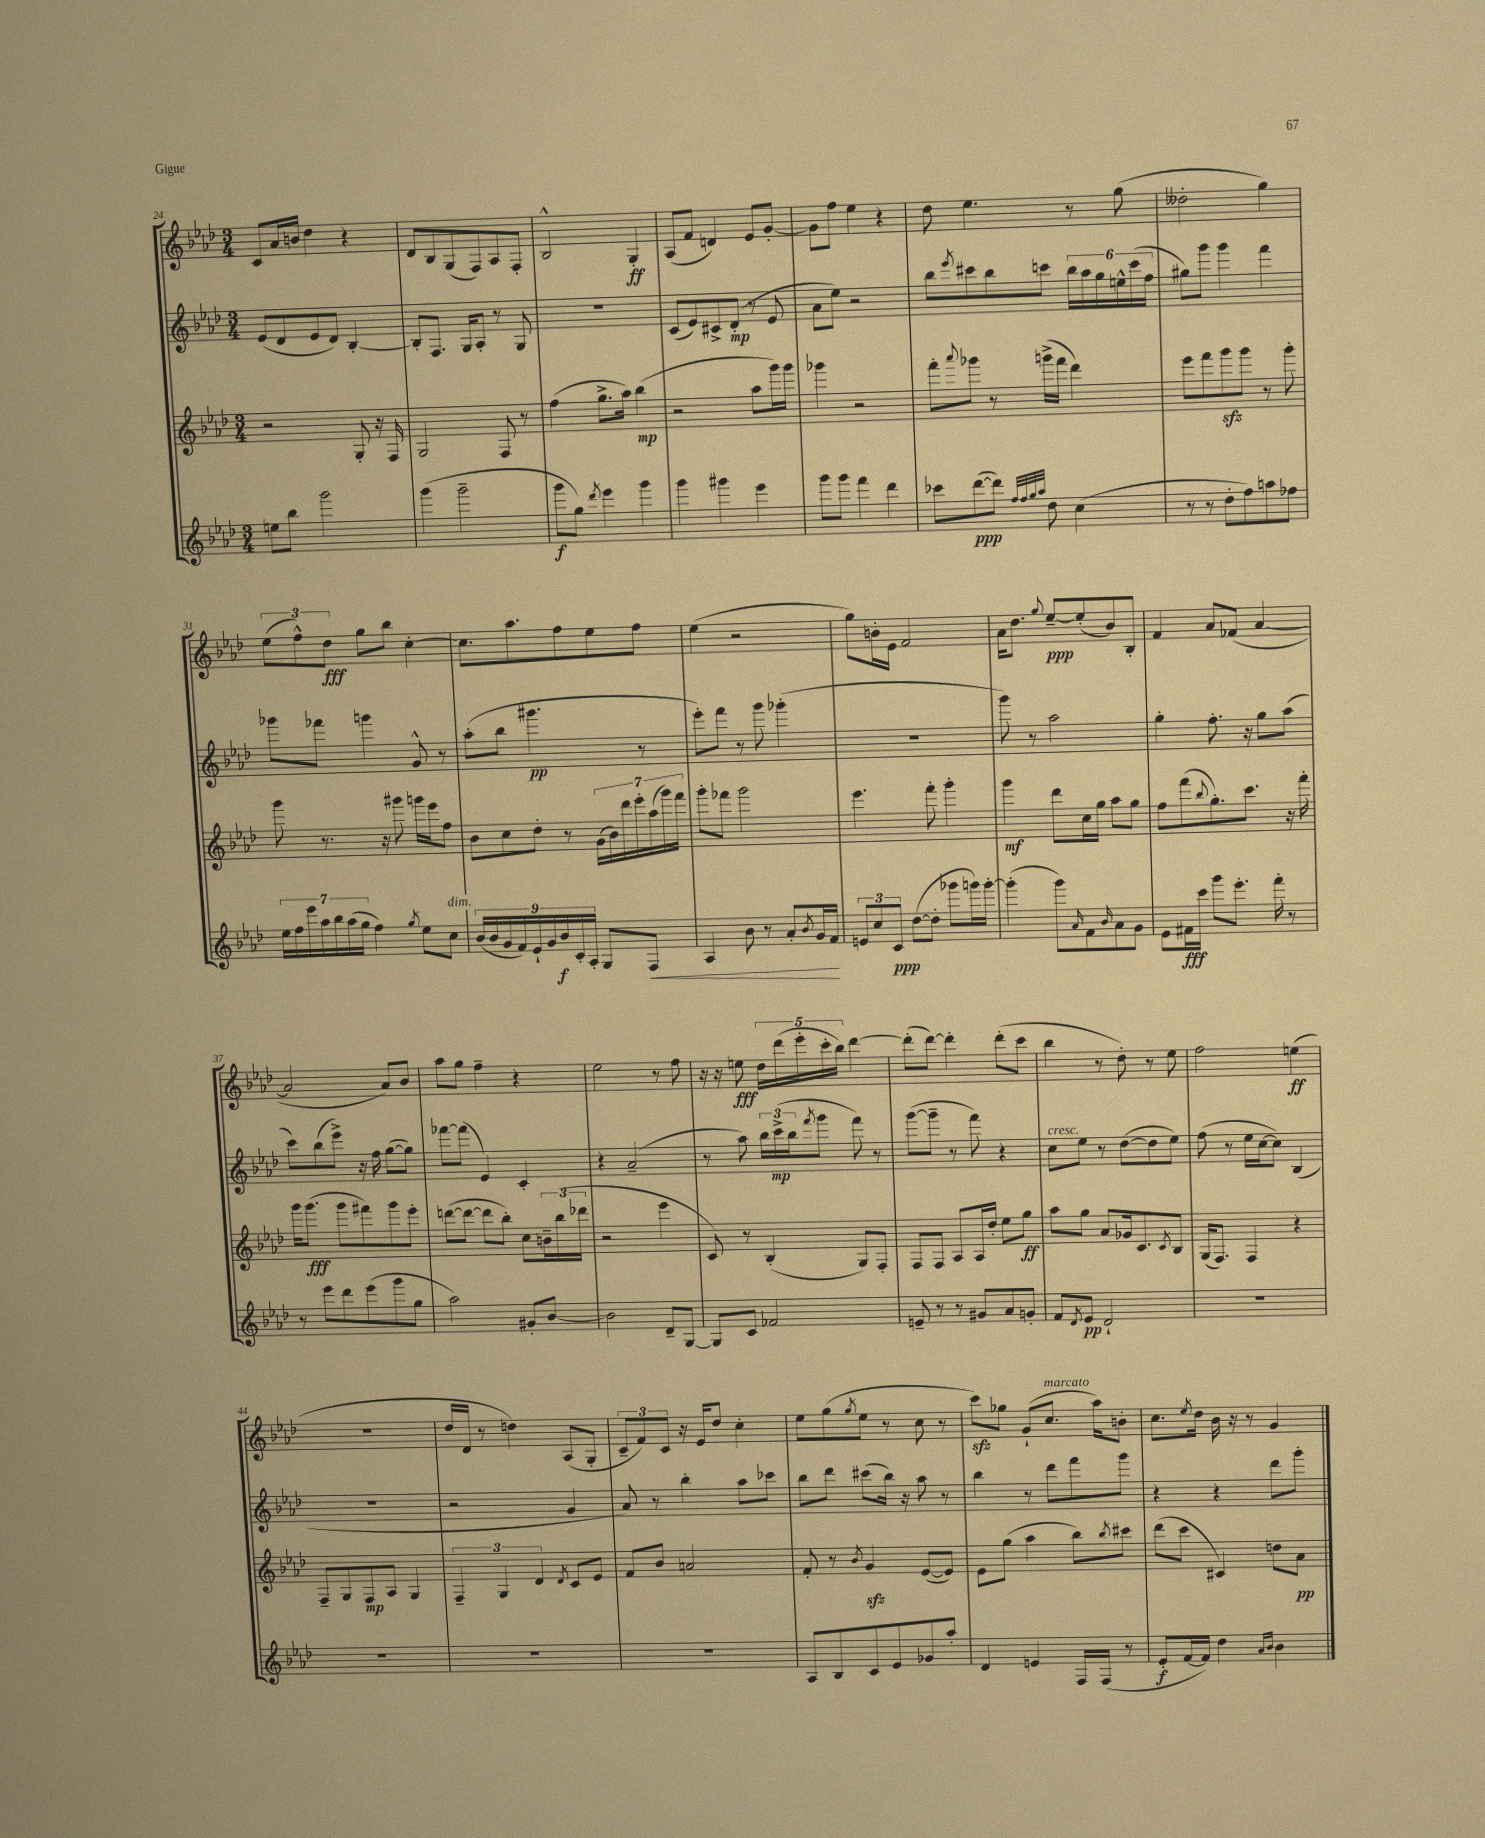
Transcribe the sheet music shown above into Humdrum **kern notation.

**kern	**dynam	**kern	**dynam	**kern	**dynam	**kern	**dynam
*part4	*part4	*part3	*part3	*part2	*part2	*part1	*part1
*staff4	*staff4	*staff3	*staff3	*staff2	*staff2	*staff1	*staff1
*clefG2	*	*clefG2	*	*clefG2	*	*clefG2	*
*k[b-e-a-d-]	*	*k[b-e-a-d-]	*	*k[b-e-a-d-]	*	*k[b-e-a-d-]	*
*M3/4	*	*M3/4	*	*M3/4	*	*M3/4	*
=24	=24	=24	=24	=24	=24	=24	=24
8een\L	.	2r	.	(8e-/L	.	8c/L	.
8bb-\J	.	.	.	8d-/	.	16a-/L	.
.	.	.	.	.	.	16bn/JJ	.
2ggg\	.	.	.	8e-/	.	4dd-\	.
.	.	.	.	8d-/J)	.	.	.
.	.	8G'/	.	[4B-'/	.	4r	.
.	.	16r	.	.	.	.	.
.	.	16F/	.	.	.	.	.
=25	=25	=25	=25	=25	=25	=25	=25
(4ggg\	.	2G/	.	8B-'/L]	.	8d-/L	.
.	.	.	.	8.F/J	.	8B-/	.
2ggg~\	.	.	.	.	.	(8G/	.
.	.	.	.	16G/KL	.	.	.
.	.	.	.	8A-'/J	.	8F/)	.
.	.	8F/	.	8r	.	8A-/	.
.	.	8r	.	8G/	.	8F'/J	.
=26	=26	=26	=26	=26	=26	=26	=26
8ggg\L	f	(4ff\	.	2.r	.	2B-^^/	.
8gg\J)	.	.	.	.	.	.	.
8qddd-/	.	.	.	.	.	.	.
4eee-\	.	8.gg^\L	.	.	.	.	.
.	.	16aa-\Jk)	.	.	.	.	.
4ggg\	.	(4bb-\	mp	.	.	4G'/	ff
=27	=27	=27	=27	=27	=27	=27	=27
4ggg\	.	2r	.	(8c/L	.	(8A-/L	.
.	.	.	.	8e-/)	.	8f/J	.
4ggg#X\	.	.	.	8c#X^/	.	4dn/)	.
.	.	.	.	(8d-'/J	mp	.	.
4eee-\	.	8aa-\L	.	8r	.	8e-/L	.
.	.	16ggg\L)	.	8e-/	.	[8g'/J	.
.	.	16ggg\JJ	.	.	.	.	.
=28	=28	=28	=28	=28	=28	=28	=28
8ggg\L	.	4ggg-X\	.	8a-\L	.	8g\L]	.
8ggg\J	.	.	.	8ee-\J)	.	8ff\J	.
4fff\	.	2r	.	2r	.	4ee-\	.
4ddd-\	.	.	.	.	.	4r	.
=29	=29	=29	=29	=29	=29	=29	=29
8ccc-X\L	.	8fff'\L	.	8bb-\L	.	8dd-\	.
.	.	8qqaaa-/	.	8qeee-/	.	.	.
([8ddd-\	ppp	8ggg-X\J	.	8ccc#X\	.	4.ee-\	.
8ddd-\J])	.	8r	.	8bb-\	.	.	.
32qqff/LLL	.	.	.	.	.	.	.
32qqff/	.	.	.	.	.	.	.
32qqgg/	.	.	.	.	.	.	.
32qqaa-/JJJ	.	.	.	.	.	.	.
8dd-\	.	(16gggn^\LL	.	8cccn\J	.	.	.
.	.	16fff\JJ	.	.	.	.	.
(4cc\	.	4ddd-\)	.	24bb-\LL	.	8r	.
.	.	.	.	24aa-\	.	.	.
.	.	.	.	24gg\	.	.	.
.	.	.	.	24een^^\	.	(8gg\	.
.	.	.	.	(24ccc\	.	.	.
.	.	.	.	24ff\JJ	.	.	.
=30	=30	=30	=30	=30	=30	=30	=30
8r	.	8eee-\L	.	8gg#X\L)	.	2dd--X'\	.
8r	.	8fff\	.	8ggg\J	.	.	.
8dd-'\L	.	8gggzz\	.	4ggg\	.	.	.
8ff\)	.	8ggg\J	.	.	.	.	.
8aan\	.	8r	.	4fff\	.	4gg\)	.
8ff-X\J	.	8ggg'\	.	.	.	.	.
!!LO:LB:g=z
=31	=31	=31	=31	=31	=31	=31	=31
28ee-\LL	.	8ggg\	.	8ggg-X\L	.	(12ee-\L	.
28ff\	.	.	.	.	.	.	.
28eee-\	.	.	.	.	.	.	.
.	.	.	.	.	.	12ff^^\)	.
28aa-\	.	.	.	.	.	.	.
.	.	8.r	.	8fff-X\J	.	.	.
28bb-\	.	.	.	.	.	.	.
.	.	.	.	.	.	12dd-\J	fff
(28aa-\	.	.	.	.	.	.	.
28gg\JJ	.	.	.	.	.	.	.
4ff\)	.	.	.	4gggn\	.	8gg\L	.
.	.	16r	.	.	.	.	.
.	.	8ggg#X\	.	.	.	8bb-\J	.
8qgg/	.	.	.	.	.	.	.
8ee-\L	.	16gggn\LL	.	8g^^/	.	[4cc'\	.
.	.	16eee-\J	.	.	.	.	.
!LO:TX:a:i:t=dim.	!	!	!	!	!	!	!
8cc\J	.	8ff\J	.	8r	.	.	.
=32	=32	=32	=32	=32	=32	=32	=32
(18b-/LL	.	8b-\L	.	(8aa-'\L	.	8.cc\L]	.
18b-/	.	.	.	.	.	.	.
18g/	.	.	.	.	.	.	.
.	.	8cc\	.	8bb-\J	.	.	.
18f/)	.	.	.	.	.	.	.
.	.	.	.	.	.	8.aa-\	.
18e-`/	.	.	.	.	.	.	.
.	.	8dd-'\J	.	4.ggg#X\	pp	.	.
18g/	.	.	.	.	.	.	.
18b-/	f	.	.	.	.	.	.
.	.	8r	.	.	.	8ff\	.
18c'/	.	.	.	.	.	.	.
18A-'/JJ	.	.	.	.	.	.	.
8G/L	.	(28g\LL	.	.	.	8ee-\	.
.	.	28b-\)	.	.	.	.	.
.	.	28ddd-\	.	.	.	.	.
.	.	28eee-'\	.	.	.	.	.
!	!LO:HP:b	!	!	!	!	!	!
8F/J	<	.	.	8r	.	8ff\J	.
.	.	(28aa-\	.	.	.	.	.
.	.	28ggg\)	.	.	.	.	.
.	.	28fff\JJ	.	.	.	.	.
=33	=33	=33	=33	=33	=33	=33	=33
4A-/	.	8ggg'\L	.	8eee-'\L)	.	(4ee-\	.
.	.	8fff-X\J	.	8fff\J	.	.	.
8b-\	.	2ggg\	.	8r	.	2r	.
8r	.	.	.	8ggg\	.	.	.
8a-'/L	.	.	.	(4ggg-X'\	.	.	.
8qb-/	.	.	.	.	.	.	.
16g/L	.	.	.	.	.	.	.
16f/JJ	.	.	.	.	.	.	.
.	[	.	.	.	.	.	.
=34	=34	=34	=34	=34	=34	=34	=34
12en/L	.	4.eee-\	.	2.r	.	8gg\L)	.
12cc/	.	.	.	.	.	.	.
.	.	.	.	.	.	16bn'\L	.
12c/J	ppp	.	.	.	.	.	.
.	.	.	.	.	.	16e-\JJ	.
([8dd-\L	.	.	.	.	.	2f/	.
8dd-'\J]	.	8fff'\	.	.	.	.	.
8ggg-X\L	.	4ggg'\	.	.	.	.	.
16gggn\L)	.	.	.	.	.	.	.
[16ggg'\JJ	.	.	.	.	.	.	.
=35	=35	=35	=35	=35	=35	=35	=35
(4ggg'\]	.	4ggg\	mf	8ggg\)	.	16a-\KL	.
.	.	.	.	.	.	8.dd-\J	.
.	.	.	.	8r	.	.	.
.	.	.	.	.	.	8qqgg/	.
8ggg\L)	.	8ddd-\L	.	2aa-\	.	[8ee-~/L	ppp
16qqa-/	.	.	.	.	.	.	.
8f\	.	16cc\L	.	.	.	(8ee-'/]	.
.	.	16gg\JJ	.	.	.	.	.
16qqb-/	.	.	.	.	.	.	.
8a-\	.	8aa-\L	.	.	.	8b-/)	.
8g\J	.	8gg\J	.	.	.	8B-'/J	.
=36	=36	=36	=36	=36	=36	=36	=36
8e-\L	.	8ff\L	.	4gg'\	.	4f/	.
16f#X\L	fff	(8fff\	.	.	.	.	.
16ccc\JJ	.	.	.	.	.	.	.
.	.	8qqbb-/	.	.	.	.	.
8ggg\L	.	8.gg'\)	.	8.ff'\	.	8a-/L	.
8.eee-'\J	.	.	.	.	.	(8f-X/J	.
.	.	8.ccc\J	.	16r	.	.	.
.	.	.	.	8gg\L	.	[4a-/	.
16fff'\	.	.	.	.	.	.	.
8r	.	16r	.	(8aa-\J	.	.	.
.	.	16fff'\	.	.	.	.	.
!!LO:LB:g=z
=37	=37	=37	=37	=37	=37	=37	=37
8r	.	16ggg\KL	.	8ccc\L)	.	2a-/]	.
.	.	(8.ggg\J	fff	.	.	.	.
8eee-\L	.	.	.	(8bb-\	.	.	.
8ddd-\	.	8ggg\L	.	8eee-^\J)	.	.	.
(8eee-\	.	8fff#X\)	.	16r	.	.	.
.	.	.	.	16ff\	.	.	.
8ggg\	.	8ggg\	.	([8gg\L	.	8a-/L)	.
8gg\J	.	8eee-'\J	.	8gg\J])	.	8b-/J	.
=38	=38	=38	=38	=38	=38	=38	=38
2aa-\)	.	([8dddn\L	.	[8fff-X\L	.	8aa-\L	.
.	.	8ddd\J_	.	(8fff-\J]	.	8gg\J	.
.	.	8ddd\L]	.	4e-/)	.	4ff~\	.
.	.	8bb-'\J)	.	.	.	.	.
8g#X'/L	.	8cc\L	.	4c'/	.	4r	.
[8b-/J	.	24bn~\L	.	.	.	.	.
.	.	(24bb-\	.	.	.	.	.
.	.	24ddd-X\JJ	.	.	.	.	.
=39	=39	=39	=39	=39	=39	=39	=39
2b-\]	.	2r	.	4r	.	2ee-\	.
.	.	.	.	(2a-~/	.	.	.
8d-~/L	.	4eee-\	.	.	.	8r	.
[8G/J	.	.	.	.	.	8ff\	.
=40	=40	=40	=40	=40	=40	=40	=40
8G/L]	.	8c/)	.	8r	.	16r	.
.	.	.	.	.	.	16r	.
8c/J	.	8r	.	8aa-\)	.	8een\	fff
2f-X/	.	(4B-'/	.	24bb-\LL	.	20dd-\LL	.
.	.	.	.	(24ccc^\	mp	.	.
.	.	.	.	.	.	(20ddd-\	.
.	.	.	.	24bb-\J	.	.	.
.	.	.	.	.	.	20eee-'\	.
.	.	.	.	8qfff/	.	.	.
.	.	.	.	8ggg\J	.	.	.
.	.	.	.	.	.	20ccc'\	.
.	.	.	.	.	.	20bb-\JJ)	.
.	.	8G/L)	.	8fff\)	.	[4ddd-\	.
.	.	8F'/J	.	8r	.	.	.
=41	=41	=41	=41	=41	=41	=41	=41
8en~/	.	8F/L	.	([8ggg\L	.	(8ddd-'\L]	.
8r	.	8F/J	.	8ggg~\J]	.	[8ddd-\J)	.
8r	.	8A-/L	.	8r	.	4ddd-'\]	.
8g#X/L	.	16A-/L	.	8fff\)	.	.	.
.	.	16dd-'/JJ	.	.	.	.	.
8a-/	.	8ee-\L	.	4r	.	(8ddd-'\L	.
8gn'/J	.	8gg\J	ff	.	.	8ccc\J	.
=42	=42	=42	=42	=42	=42	=42	=42
!	!	!	!	!LO:TX:a:i:t=cresc.	!	!	!
8f/L	.	8aa-\L	.	8cc\L	.	4bb-\	.
8qd-/	.	.	.	.	.	.	.
8e-/J	pp	8gg\J	.	8ee-\J	.	.	.
2d-`/	.	8a-/L	.	8r	.	8r	.
.	.	16g-X/k	.	([8dd-\L	.	8dd-'\)	.
.	.	8.c/	.	.	.	.	.
.	.	.	.	8dd-\]	.	8r	.
.	.	8qc/	.	.	.	.	.
.	.	8B-/J	.	8ee-\J)	.	8ee-\	.
=43	=43	=43	=43	=43	=43	=43	=43
2.r	.	(16G/KL	.	(8ff\	.	2ff\	.
.	.	8.F/J)	.	.	.	.	.
.	.	.	.	8r	.	.	.
.	.	4F/	.	16ee-\LL	.	.	.
.	.	.	.	[16cc\J	.	.	.
.	.	.	.	8cc\J])	.	.	.
.	.	4r	.	(4B-/	.	(4een\	ff
!!LO:LB:g=z
=44	=44	=44	=44	=44	=44	=44	=44
2.r	.	8F~/L	.	2.r	.	2.r	.
.	.	8G/	.	.	.	.	.
.	.	8F/	mp	.	.	.	.
.	.	8A-/J	.	.	.	.	.
.	.	4G/	.	.	.	.	.
=45	=45	=45	=45	=45	=45	=45	=45
2.r	.	6F~/	.	2r	.	16dd-/LL	.
.	.	.	.	.	.	16d-/JJ	.
.	.	.	.	.	.	8r	.
.	.	6G/	.	.	.	.	.
.	.	.	.	.	.	4ddn\)	.
.	.	6d-/	.	.	.	.	.
.	.	8qd-/	.	.	.	.	.
.	.	8c/L	.	4g/	.	(8A-/L	.
.	.	8e-/J	.	.	.	8G'/J	.
=46	=46	=46	=46	=46	=46	=46	=46
2.r	.	8f/L	.	8a-/)	.	12c~/L	.
.	.	.	.	.	.	12f/)	.
.	.	8b-/J	.	8r	.	.	.
.	.	.	.	.	.	12c/J	.
.	.	2an/	.	4bb-'\	.	16r	.
.	.	.	.	.	.	16e-/KL	.
.	.	.	.	.	.	8dd-/J	.
.	.	.	.	8aa-\L	.	4cc'\	.
.	.	.	.	8ccc-X\J	.	.	.
=47	=47	=47	=47	=47	=47	=47	=47
8A-/L	.	8f'/	.	8bb-\L	.	8ee-\L	.
8B-/	.	8r	.	8ddd-\J	.	(8gg\	.
.	.	8qb-/	.	.	.	8qgg/	.
8c/	.	4gzz/	.	(8ccc#X\L	.	8ee-\J	.
8e-/	.	.	.	16bb-\Jk)	.	8r	.
.	.	.	.	16r	.	.	.
8g-X/	.	([8e-/L	.	8aa-\	.	8cc\	.
8aa-'/J	.	8e-/J])	.	8r	.	8r	.
=48	=48	=48	=48	=48	=48	=48	=48
4d-/	.	8e-\L	.	4bb-\	.	8ccczz\L)	.
.	.	(8gg\J	.	.	.	8gg-X\J	.
4en/	.	4aa-\	.	8r	.	(8g`/L	.
!	!	!	!	!	!	!LO:TX:a:i:t=marcato	!
.	.	.	.	8ddd-\L	.	8.cc/J	.
16F/LL	.	8bb-\L)	.	8fff\	.	.	.
(16F/JJ	.	.	.	.	.	16aa-\KL)	.
.	.	8qbb-/	.	.	.	.	.
8r	.	8ccc#X\J	.	8ggg\J	.	8bn'\J	.
=49	=49	=49	=49	=49	=49	=49	=49
8e-'/L	f	(8ddd-\L	.	4r	.	8.cc\L	.
[16f/L	.	8ccc\J	.	.	.	.	.
.	.	.	.	.	.	8qee-/	.
16f/JJ])	.	.	.	.	.	16dd-\Jk	.
4dd-\	.	4c#X/)	.	4r	.	16b-\	.
.	.	.	.	.	.	16r	.
.	.	.	.	.	.	8r	.
16qqa-/LL	.	.	.	.	.	.	.
16qqb-/JJ	.	.	.	.	.	.	.
4b-\	.	8ddn\L	.	8ddd-\L	.	4g/	.
.	.	8a-\J	pp	8ggg'\J	.	.	.
==	==	==	==	==	==	==	==
*-	*-	*-	*-	*-	*-	*-	*-
